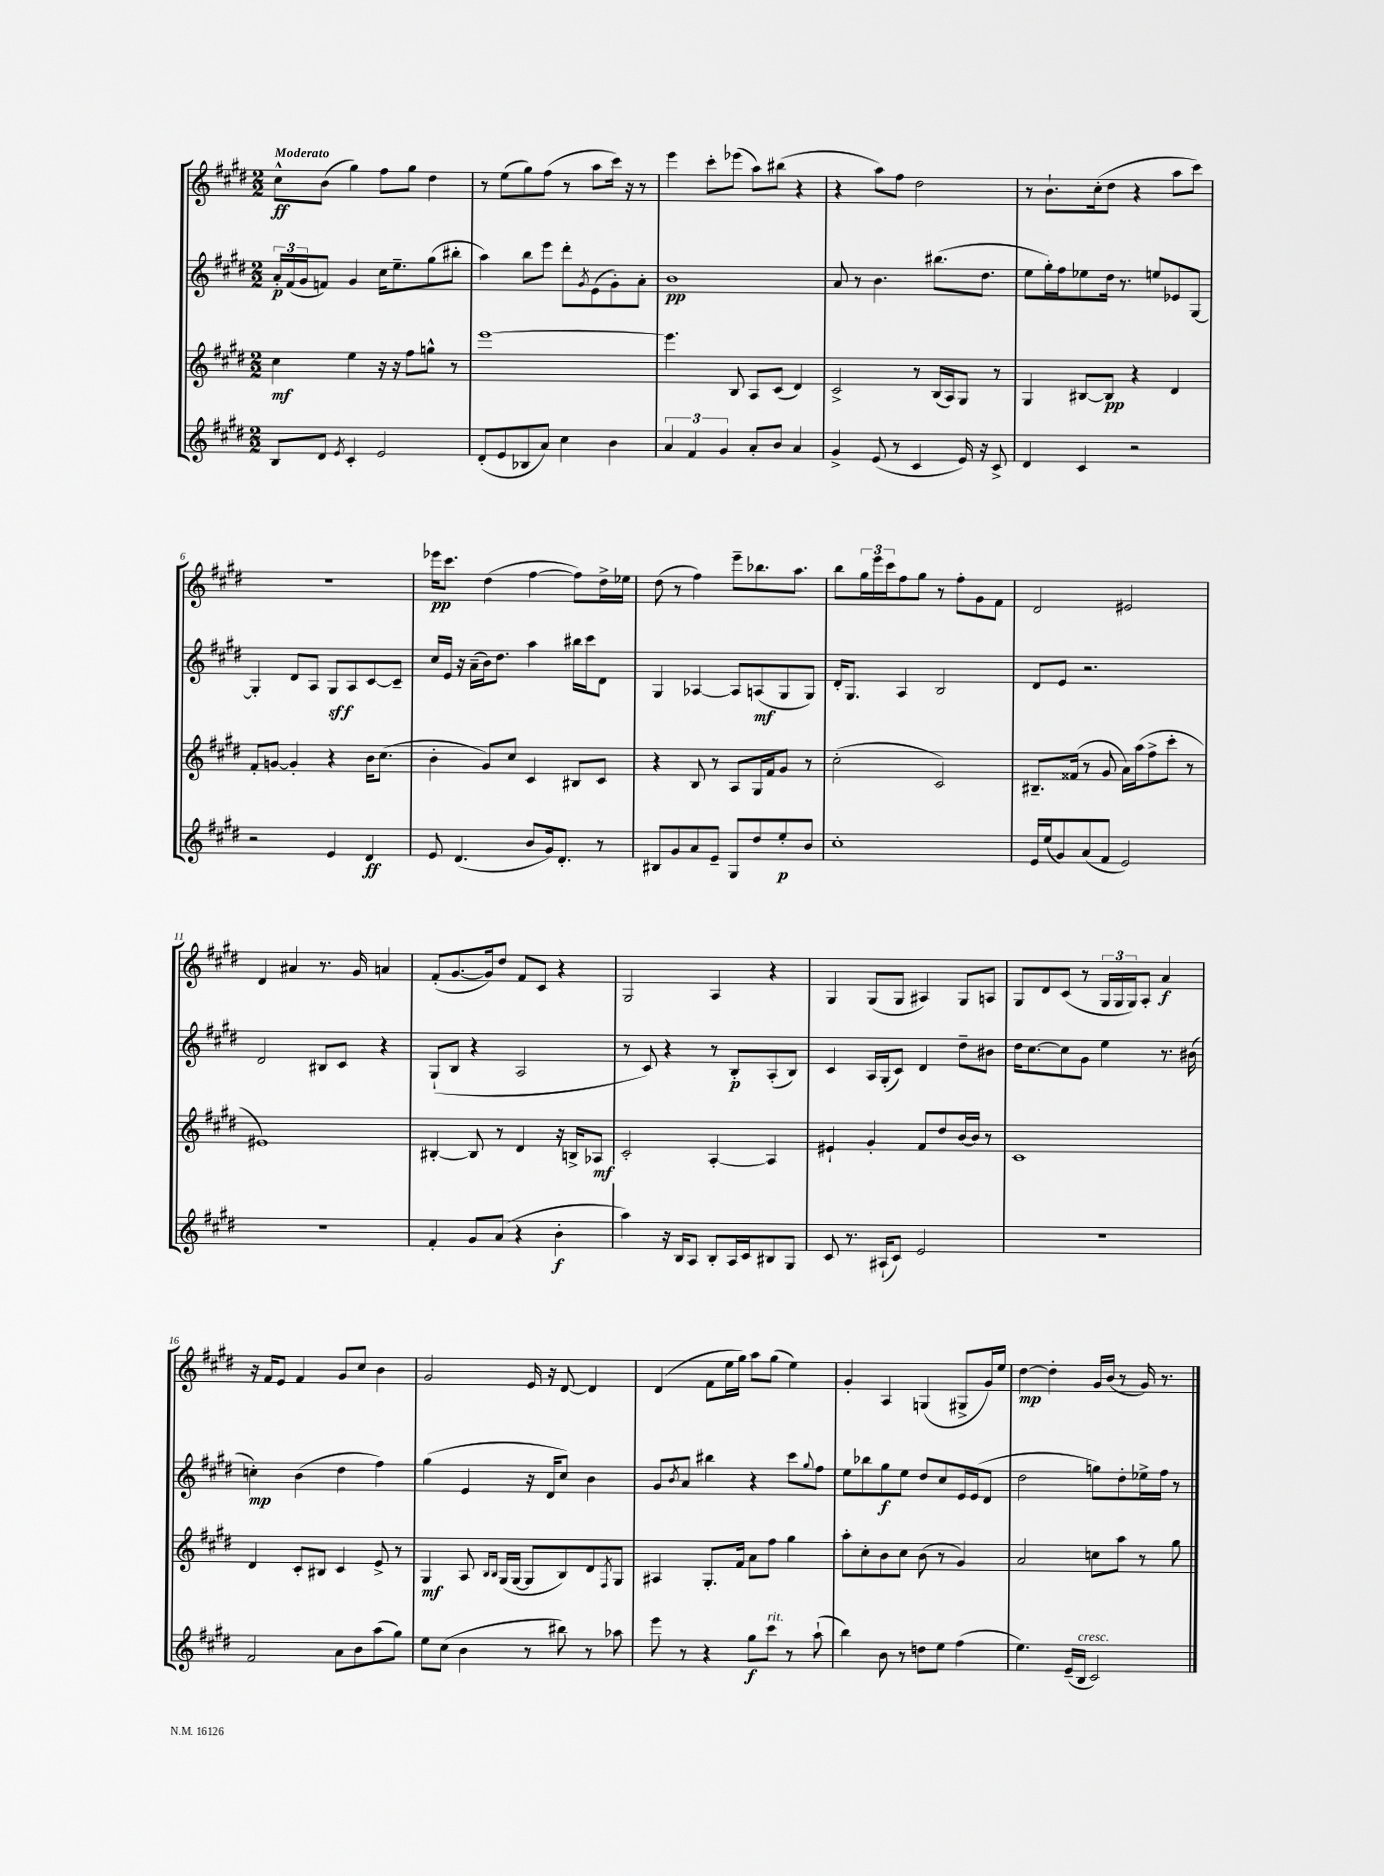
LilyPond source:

<<
\new StaffGroup <<
\new Staff = "s0" {
    \clef treble \key e \major \numericTimeSignature \time 2/2 \tempo "Moderato"
    cis''8-^\ff b'8( gis''4) fis''8 gis''8 dis''4 |
    r8 e''8( gis''8) fis''8( r8 a''8 cis'''16) r16 r8 |
    e'''4 cis'''8-. ees'''8( a''8) bis''8( r4 |
    r4 a''8) fis''8 dis''2 |
    r8 b'8.-! cis''16-.( dis''8 r4 a''8 cis'''8) |
    R1 |
    ees'''16\pp cis'''8. dis''4( fis''4~ fis''8) dis''16-> ees''16 |
    dis''8( r8 fis''4) e'''8-- bes''8. a''8. |
    b''8 \tuplet 3/2 { gis''16 e'''16 cis'''16 } fis''8 gis''8 r8 fis''8-. gis'8 fis'8 |
    dis'2 eis'2 |
    dis'4 ais'4 r8. gis'16 a'4 |
    fis'8-.( gis'8.~ gis'16) dis''8 fis'8 cis'8 r4 |
    gis2 a4 r4 |
    gis4 gis8( gis8 ais4) gis8 a8 |
    gis8 dis'8 cis'8( r8 \tuplet 3/2 { gis16 gis16 gis16) } a8-. a'4\f |
    r16 fis'16 e'8 fis'4 gis'8 cis''8 b'4 |
    gis'2 e'16 r16 dis'8~ dis'4 |
    dis'4( fis'8 e''16 gis''16) a''8 gis''8( e''4) |
    gis'4-. a4 g4( gis8-> gis'16) e''16 |
    dis''4~\mp dis''4-. gis'16 b'16( r8 gis'16) r8. \bar "|." |
}
\new Staff = "s1" {
    \clef treble \key e \major \numericTimeSignature \time 2/2
    \tuplet 3/2 { a'16-.\p fis'16( gis'16 } f'8) gis'4 cis''16 e''8.-- gis''8( bis''8-. |
    a''4) b''8 e'''8 dis'''8-. \acciaccatura { gis'8 } e'8( gis'8-.) a'8-. |
    b'1\pp |
    a'8 r8 b'4. bis''8.( dis''8. |
    e''8 gis''16-.) fis''16 ees''8 dis''16 r8. e''8 ees'8 gis8~ |
    gis4-. dis'8 a8 gis8\sff a8 cis'8~ cis'8-- |
    cis''16 e'16 r16 a'16--( b'16) dis''8. a''4 bis''16 cis'''16 dis'8 |
    gis4 aes4~ aes8 a8\mf( gis8 gis8) |
    dis'16-. gis8. a4 b2 |
    dis'8 e'8 r2. |
    dis'2 bis8 cis'8 r4 |
    gis8-!( b8 r4 a2 |
    r8 cis'8) r4 r8 b8-.\p a8-.( b8) |
    cis'4 a16 gis16-.( cis'8) dis'4 dis''8-- bis'8 |
    dis''16 cis''8.~ cis''8 gis'8 e''4 r8. bis'16( |
    c''4-.\mp) b'4( dis''4 fis''4) |
    gis''4( e'4 r16 dis'16 cis''8) b'4 |
    gis'8 \acciaccatura { b'8 } a'8 bis''4 r4 cis'''8 \appoggiatura { gis''8 } fis''8 |
    e''8 bes''8 gis''8\f e''8 dis''8 cis''8 e'16 e'16( dis'8 |
    dis''2 g''8) dis''8-. ees''16-> fis''16 r8 \bar "|." |
}
\new Staff = "s2" {
    \clef treble \key e \major \numericTimeSignature \time 2/2
    cis''4\mf e''4 r16 r16 fis''8 g''8-^ r8 |
    e'''1~ |
    e'''4. b8 a8 cis'8( dis'4) |
    cis'2-> r8 b16( a16) gis8 r8 |
    gis4 bis8~ bis8\pp r4 dis'4 |
    fis'8-. g'8~ g'4-. r4 b'16 cis''8.( |
    b'4-. gis'8) cis''8 cis'4 bis8 cis'8 |
    r4 b8 r8 a8 gis16 fis'16 gis'8 r8 |
    cis''2-.( cis'2) |
    bis8.-- fisis'16( r8 gis'8 a'16) a''16( fis''8-> cis'''8-. r8 |
    eis'1) |
    bis4~-. bis8 r8 dis'4 r16 b16-> aes8\mf |
    cis'2-. a4~-. a4 |
    eis'4-! gis'4-. fis'8 dis''8 b'16~ b'16 r8 |
    cis'1 |
    dis'4 cis'8-. bis8 cis'4 e'8-> r8 |
    gis4\mf a8 \grace { b16 b16 } gis16( gis16~ gis8 b8) dis'8 \acciaccatura { fis8 } gis8 |
    ais4 gis8.-. fis'16 a'8 fis''8 gis''4 |
    a''8-. cis''8-. b'8 cis''8 b'8( r8 gis'4) |
    a'2 c''8 a''8 r8 gis''8 \bar "|." |
}
\new Staff = "s3" {
    \clef treble \key e \major \numericTimeSignature \time 2/2
    b8 dis'8 \acciaccatura { e'8 } cis'4-. e'2 |
    dis'8-.( e'8 bes8 a'8) cis''4 b'4 |
    \tuplet 3/2 { a'4 fis'4 gis'4 } a'8-. b'8 a'4 |
    gis'4-> e'8( r8 cis'4 e'16) r16 cis'8-> |
    dis'4 cis'4 r2 |
    r2 e'4 dis'4\ff |
    e'8 dis'4.( b'8 gis'16) dis'8.-. r8 |
    bis8 gis'8 a'8 e'8-- gis8 dis''8 e''8-.\p b'8 |
    cis''1-. |
    e'16 e''16( gis'8) a'8( fis'8 e'2) |
    r1 |
    fis'4-. gis'8 a'8( r4 b'4-.\f |
    a''4) r16 b16 a8 b8-. a16 cis'16 bis8 gis8 |
    cis'8 r8. ais16-!( cis'8) e'2 |
    R1 |
    fis'2 a'8 b'8 a''8( gis''8) |
    e''8 cis''8( b'4 r8 bis''8) r8 aes''8 |
    e'''8 r8 r4 gis''8\f cis'''8^\markup { \italic "rit." } r8 a''8-!( |
    b''4) b'8 r8 d''8 e''8 fis''4( |
    e''4.) e'16--( b16^\markup { \italic "cresc." } cis'2) \bar "|." |
}
>>
>>
